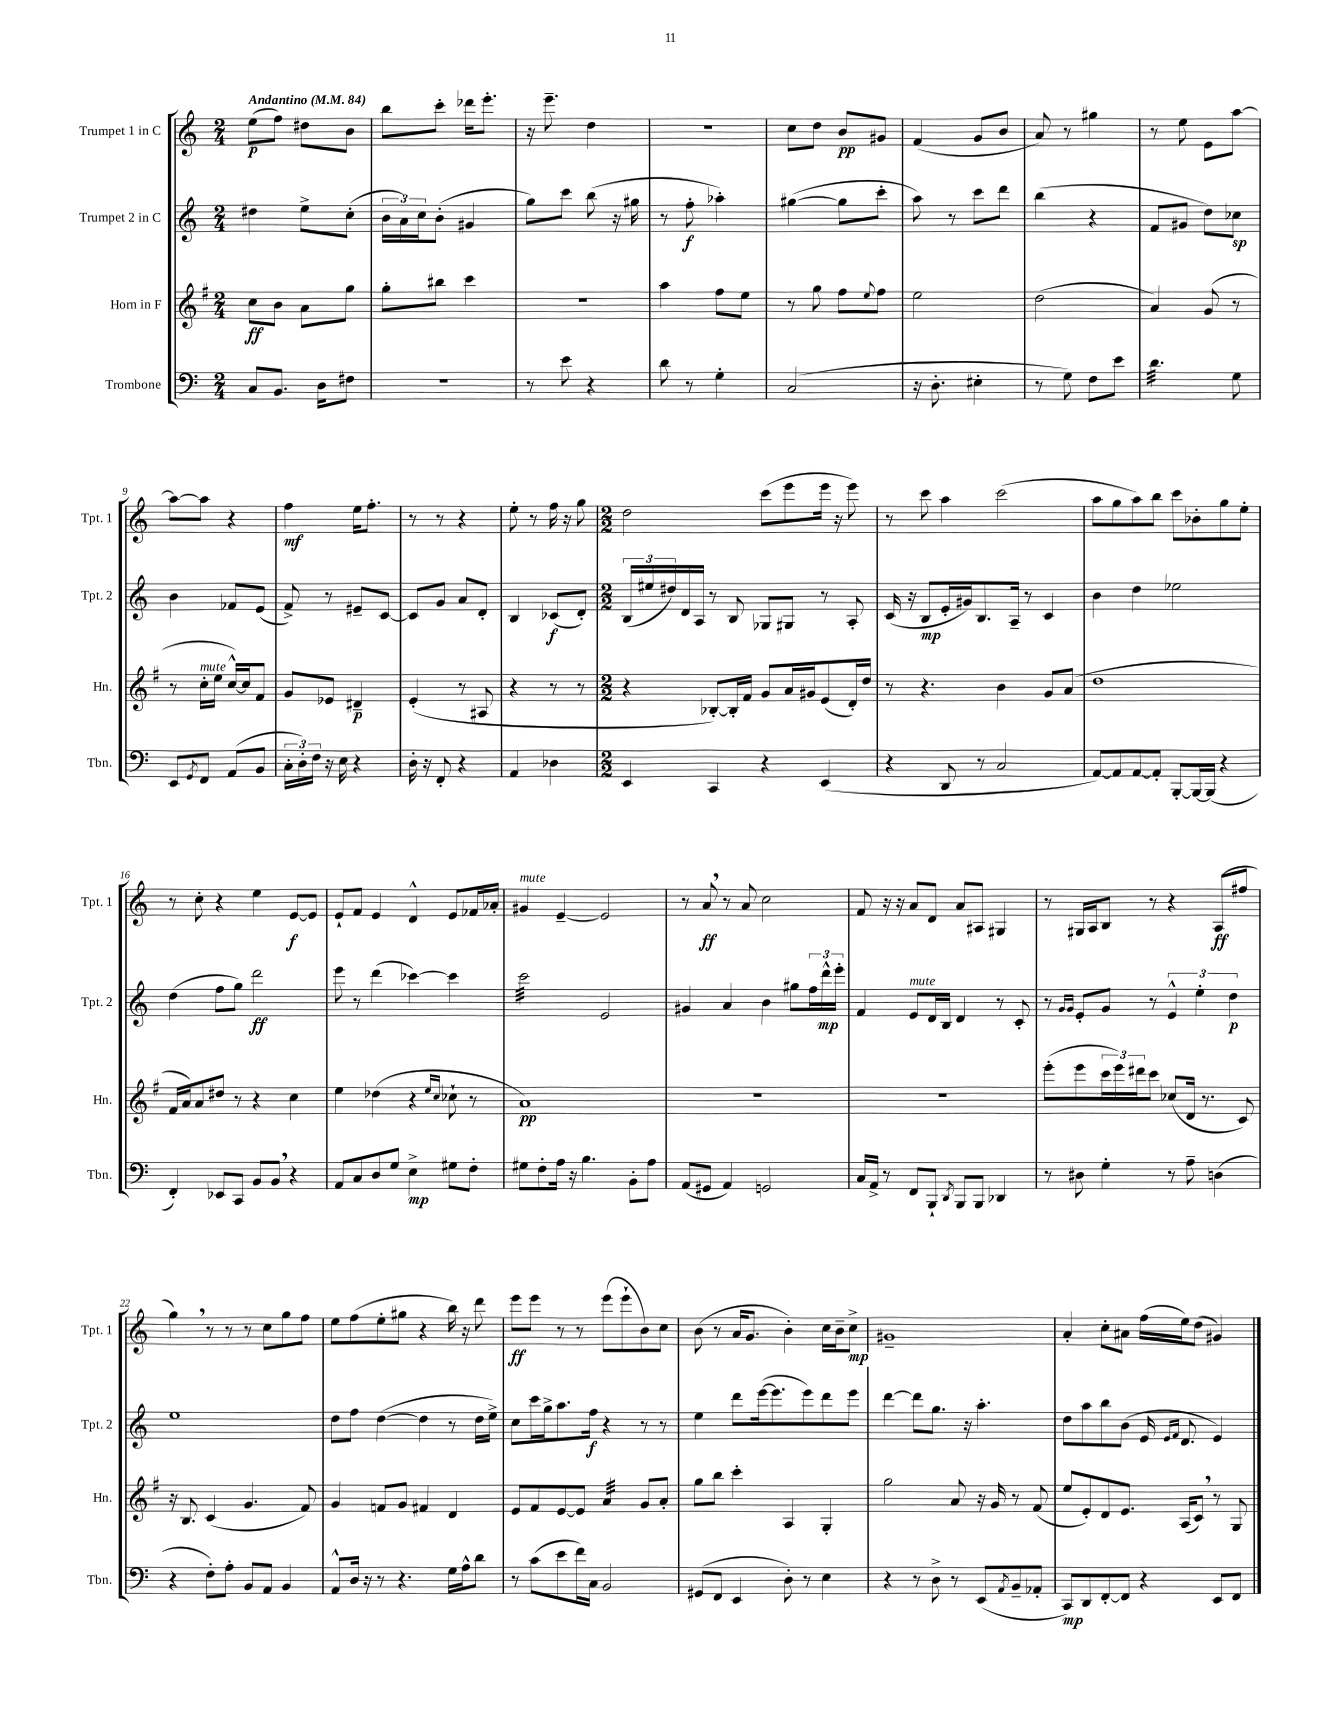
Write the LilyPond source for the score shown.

<<
\new StaffGroup <<
\new Staff = "s0" \with { instrumentName = "Trumpet 1 in C" shortInstrumentName = "Tpt. 1" } {
    \clef treble \key c \major \numericTimeSignature \time 2/4 \tempo "Andantino" 4 = 84
    e''8\p( f''8) dis''8 b'8 |
    b''8 c'''8-. des'''16 e'''8.-. |
    r16 e'''8.-- d''4 |
    r2 |
    c''8 d''8 b'8\pp gis'8 |
    f'4( g'8 b'8 |
    a'8) r8 gis''4 |
    r8 e''8 e'8 a''8~ |
    a''8~ a''8 r4 |
    f''4\mf e''16 f''8.-. |
    r8 r8 r4 |
    e''8-. r8 f''16 r16 g''8 |
    \numericTimeSignature \time 2/2 d''2 c'''8( e'''8 e'''16 r16 e'''8) |
    r8 c'''8 a''4 c'''2( |
    a''8 g''8 a''8) b''8 c'''8 bes'8-. g''8 e''8-. |
    r8 c''8-. r4 e''4 e'8~\f e'8 |
    e'8-! f'8 e'4 d'4-^ e'8 fes'16 aes'16-. |
    gis'4^\markup { \italic "mute" } e'4~-- e'2 |
    r8 a'8\ff \breathe r8 a'8 c''2 |
    f'8 r16 r16 a'8 d'8 a'8 ais8 gis4 |
    r8 gis16 a16 b8 r8 r4 a8\ff( fis''8 |
    g''4) \breathe r8 r8 r8 c''8 g''8 f''8 |
    e''8 f''8( e''8-. gis''8 r4 b''16) r16 d'''8 |
    e'''8\ff e'''8 r8 r8 e'''8( e'''8-! b'8) c''8 |
    b'8( r8 a'16 g'8. b'4-.) c''16 b'16-- c''8->\mp |
    gis'1-- |
    a'4-. c''8-. ais'8 f''16( e''16) d''8( gis'4) \bar "|." |
}
\new Staff = "s1" \with { instrumentName = "Trumpet 2 in C" shortInstrumentName = "Tpt. 2" } {
    \clef treble \key c \major \numericTimeSignature \time 2/4
    dis''4 e''8-> c''8-.( |
    \tuplet 3/2 { b'16 a'16) c''16 } b'8-.( gis'4 |
    g''8) c'''8 b''8( r16 gis''16 |
    r8 f''8-.\f aes''4-.) |
    gis''4~( gis''8 c'''8-. |
    a''8) r8 c'''8 d'''8 |
    b''4( r4 |
    f'8 gis'8 d''8) ces''8\sp |
    b'4 fes'8 e'8( |
    f'8->) r8 eis'8-- c'8~ |
    c'8 g'8 a'8 d'8-. |
    b4 ces'8\f( d'8-.) |
    \numericTimeSignature \time 2/2 \tuplet 3/2 { b16( eis''16 dis''16) } d'16 a16 r8 b8 ges8 gis8 r8 a8-. |
    c'16( r16 b8\mp e'16-. gis'16) b8. a16-- r8 c'4 |
    b'4 d''4 ees''2 |
    d''4( f''8 g''8) d'''2\ff |
    e'''8 r8 d'''4( ces'''4~) ces'''4 |
    c'''2:32 e'2 |
    gis'4 a'4 b'4 gis''8 \tuplet 3/2 { f''16 d'''16-^\mp e'''16-. } |
    f'4 e'8^\markup { \italic "mute" } d'16 b16 d'4 r8 c'8-. |
    r8 \grace { g'16 g'16 } e'8-. g'8 r8 \tuplet 3/2 { e'4-^ e''4-. d''4\p } |
    e''1 |
    d''8 f''8 d''4~( d''4 r8 d''16 e''16->) |
    c''8 c'''16 g''16-> a''8. f''16\f r4 r8 r8 |
    e''4 d'''8 e'''16~( e'''8. e'''8) d'''8 e'''8 |
    d'''4~ d'''8 g''8. r16 a''4.-. |
    d''8 a''8 b''8 b'8( e'16 \grace { e'16 f'16 } d'8. e'4) \bar "|." |
}
\new Staff = "s2" \with { instrumentName = "Horn in F" shortInstrumentName = "Hn." } {
    \clef treble \key g \major \numericTimeSignature \time 2/4
    c''8\ff b'8 a'8 g''8 |
    g''8-. bis''8 c'''4 |
    R2 |
    a''4 fis''8 e''8 |
    r8 g''8 fis''8 \appoggiatura { e''8 } fis''8 |
    e''2 |
    d''2( |
    a'4) g'8( r8 |
    r8 c''16-.^\markup { \italic "mute" } e''16 c''16~-^) c''16 fis'8 |
    g'8 ees'8 dis'4--\p |
    e'4-.( r8 ais8 |
    r4 r8 r8 |
    \numericTimeSignature \time 2/2 r4 bes8~-.) bes16-. fis'16 g'8 a'16 gis'16 e'8( d'16-.) d''16 |
    r8 r4. b'4 g'8 a'8( |
    d''1 |
    fis'16 a'16) a'8 dis''8 r8 r4 c''4 |
    e''4 des''4( r4 \grace { e''16 c''16 } ces''8-! r8 |
    a'1\pp) |
    R1 |
    R1 |
    e'''8-.( e'''8 \tuplet 3/2 { c'''16 e'''16) dis'''16 } c'''8 ces''8( d'16 r8. c'8) |
    r16 b8. c'4( g'4. fis'8) |
    g'4 f'8 g'8 fis'4 d'4 |
    e'8 fis'8 e'8~ e'8 a'4:32 g'8 a'8-. |
    g''8 b''8 c'''4-. a4 g4-. |
    g''2 a'8 r16 g'16 r8 fis'8( |
    e''8 e'8-.) d'8 e'8. a16( c'8) \breathe r8 g8 \bar "|." |
}
\new Staff = "s3" \with { instrumentName = "Trombone" shortInstrumentName = "Tbn." } {
    \clef bass \key c \major \numericTimeSignature \time 2/4
    c8 b,8. d16 fis8 |
    r2 |
    r8 e'8 r4 |
    d'8 r8 g4-. |
    c2( |
    r16 d8.-. eis4-. |
    r8 g8) f8 e'8 |
    d'4.:32 g8 |
    e,8 \acciaccatura { g,8 } f,8 a,8( b,8 |
    \tuplet 3/2 { c16-. d16-.) f16 } r16 e16 r4 |
    d16-. r16 f,8-. r4 |
    a,4 des4 |
    \numericTimeSignature \time 2/2 e,4 c,4 r4 e,4( |
    r4 d,8 r8 c2 |
    a,8~) a,8 a,8~ a,8-. b,,8~-. b,,16~ b,,16( r4 |
    f,4-.) ees,8 c,8 b,8 b,8 \breathe r4 |
    a,8 c8 d8 g8 e4->\mp gis8 f8-. |
    gis8 f8-. a16 r16 b4. b,8-. a8 |
    a,8( gis,8 a,4) g,2 |
    c16 a,16-> r8 f,8 b,,8-! \acciaccatura { d,8 } b,,8 b,,8 des,4 |
    r8 dis8 g4-. r8 a8-- d4( |
    r4 f8-.) a8-. b,8 a,8 b,4 |
    a,8-^ d16 r16 r8 r4. g16 a16-^ d'8 |
    r8 c'8( e'8 f'16) c16 b,2 |
    gis,8( f,8 e,4 d8-.) r8 e4 |
    r4 r8 d8-> r8 e,8( \acciaccatura { a,8 } b,8-- aes,8-. |
    c,8\mp) d,8 f,8~-. f,8 r4 e,8 f,8 \bar "|." |
}
>>
>>
